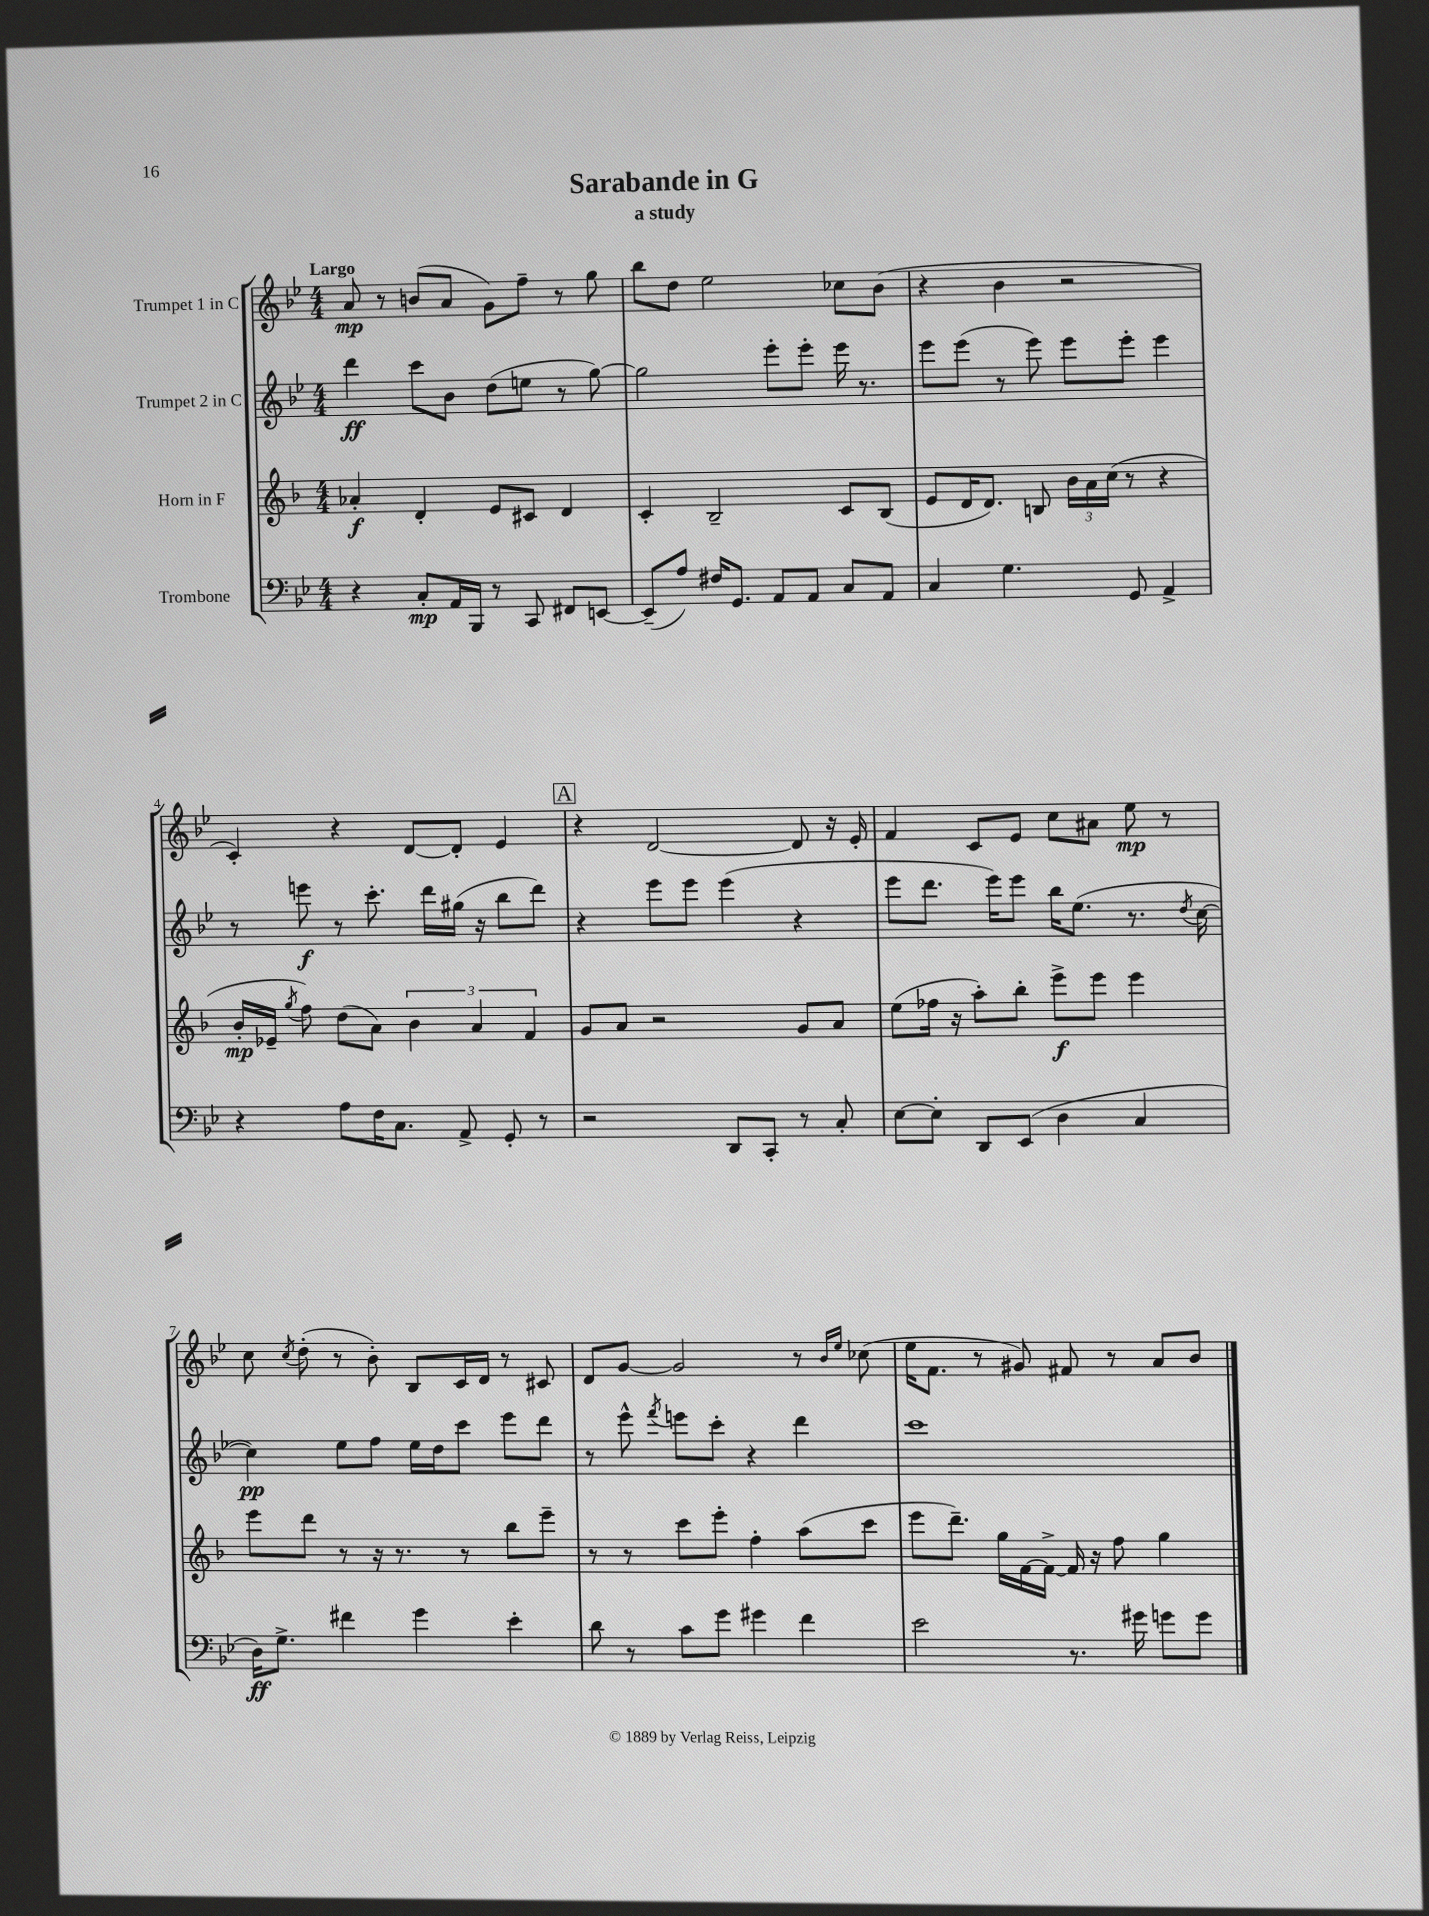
\header { title = "Sarabande in G" subtitle = "a study" }
<<
\new StaffGroup <<
\new Staff = "s0" \with { instrumentName = "Trumpet 1 in C" } {
    \clef treble \key bes \major \numericTimeSignature \time 4/4 \tempo "Largo"
    \autoBeamOff a'8\mp r8 b'8[( a'8] g'8[) f''8]-- r8 g''8 |
    bes''8[ d''8] ees''2 ces''8[ bes'8]( |
    r4 bes'4 r2 |
    c'4-.) r4 d'8[~ d'8]-. ees'4 |
    \mark \markup { \box "A" } r4 d'2~ d'8 r16 ees'16-. |
    f'4 c'8[ ees'8] c''8[ ais'8] ees''8\mp r8 |
    c''8 \acciaccatura { c''8 } d''8-.( r8 bes'8-.) bes8[ c'16 d'16] r8 cis'8 |
    d'8[ g'8]~ g'2 r8 \grace { bes'16[ ees''16] } ces''8( |
    ees''16[ f'8.] r8 gis'8) fis'8 r8 a'8[ bes'8] \bar "|." |
}
\new Staff = "s1" \with { instrumentName = "Trumpet 2 in C" } {
    \clef treble \key bes \major \numericTimeSignature \time 4/4
    \autoBeamOff d'''4\ff c'''8[ bes'8] d''8[( e''8] r8 g''8~) |
    g''2 ees'''8[-. ees'''8]-. ees'''16 r8. |
    ees'''8[ ees'''8]( r8 ees'''8) ees'''8[ ees'''8]-. ees'''4 |
    r8 e'''8\f r8 c'''8.-. d'''16[ gis''16]( r16 bes''8[ d'''8]) |
    \mark \markup { \box "A" } r4 ees'''8[ ees'''8] ees'''4( r4 |
    ees'''8[ d'''8.] ees'''16[) ees'''8] bes''16[ ees''8.]( r8. \acciaccatura { d''8 } c''16~ |
    c''4\pp) ees''8[ f''8] ees''16[ d''16 c'''8] ees'''8[ d'''8] |
    r8 ees'''8-^ \acciaccatura { f'''8 } e'''8[ c'''8]-. r4 d'''4 |
    c'''1 \bar "|." |
}
\new Staff = "s2" \with { instrumentName = "Horn in F" } {
    \clef treble \key f \major \numericTimeSignature \time 4/4
    \autoBeamOff aes'4-.\f d'4-. e'8[ cis'8] d'4 |
    c'4-. bes2-- c'8[ bes8]( |
    e'8[ d'16 d'8.]) b8 \tuplet 3/2 { bes'16[ a'16 c''16]( } r8 r4 |
    bes'16[-.\mp ees'16]-- \acciaccatura { g''8 } f''8) d''8[( a'8]) \tuplet 3/2 { bes'4 a'4 f'4 } |
    \mark \markup { \box "A" } g'8[ a'8] r2 g'8[ a'8] |
    e''8[( fes''16] r16 a''8[-.) bes''8]-. e'''8[->\f e'''8] e'''4 |
    e'''8[ d'''8] r8 r16 r8. r8 bes''8[ e'''8]-- |
    r8 r8 c'''8[ e'''8]-. f''4-. a''8[( c'''8] |
    e'''8[ d'''8.]--) g''16[ f'16~ f'16]~-> f'16 r16 f''8 g''4 \bar "|." |
}
\new Staff = "s3" \with { instrumentName = "Trombone" } {
    \clef bass \key bes \major \numericTimeSignature \time 4/4
    \autoBeamOff r4 c8[-.\mp a,16 bes,,16] r8 c,8 fis,8[ e,8]~ |
    e,8[--( a8]) fis16[ g,8.] a,8[ a,8] c8[ a,8] |
    c4 g4. g,8 a,4-> |
    r4 a8[ f16 c8.] a,8-> g,8-. r8 |
    \mark \markup { \box "A" } r2 d,8[ c,8]-. r8 c8-. |
    ees8[~ ees8]-. d,8[ ees,8]( d4 c4 |
    d16[\ff) g8.]-> fis'4 g'4 ees'4-. |
    d'8 r8 c'8[ g'8] gis'4 f'4 |
    ees'2 r8. gis'16 g'8[ g'8] \bar "|." |
}
>>
>>
